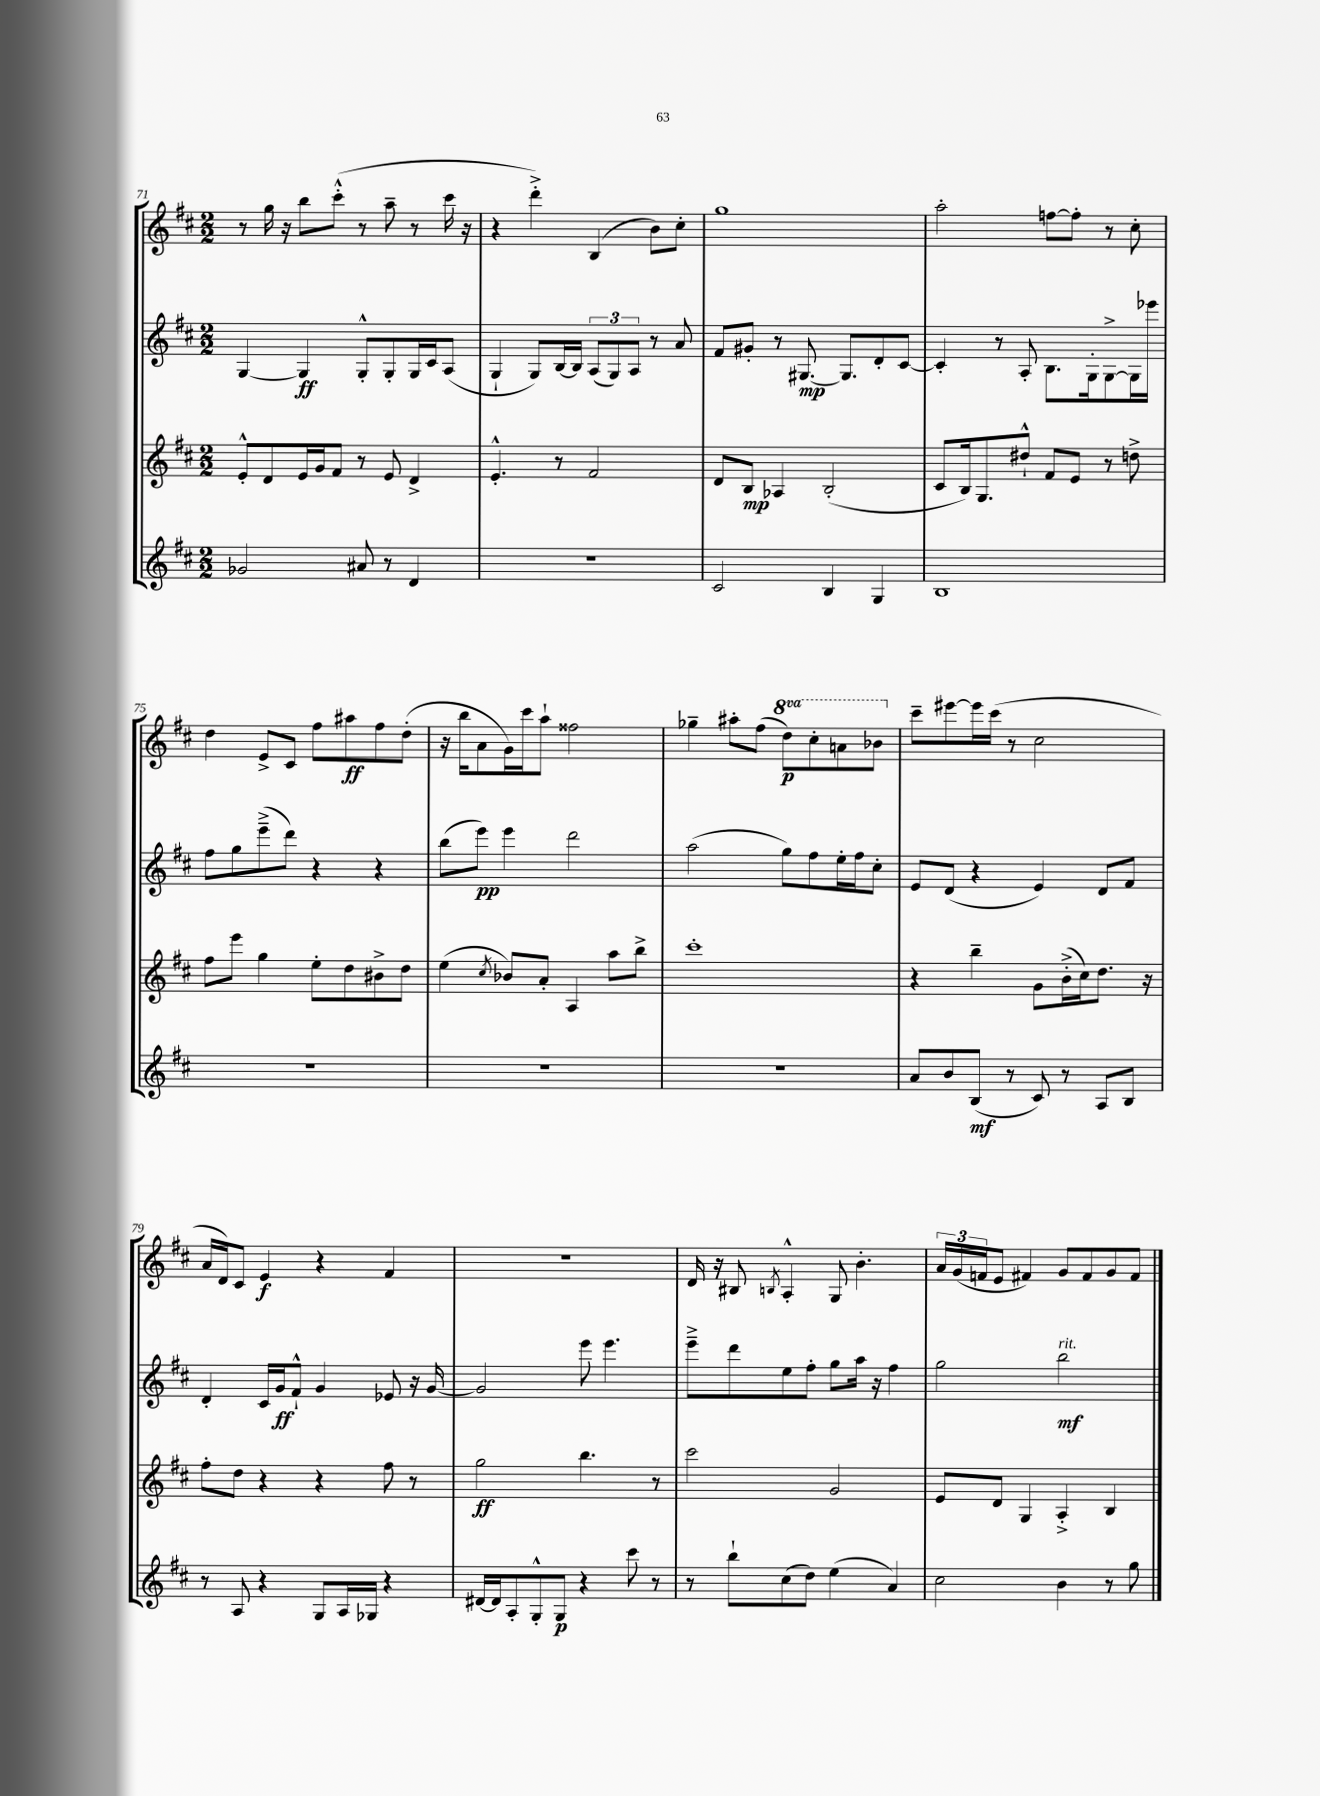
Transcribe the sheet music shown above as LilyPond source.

<<
\new StaffGroup <<
\new Staff = "s0" {
    \clef treble \key d \major \numericTimeSignature \time 2/2 \set Staff.ottavationMarkups = #ottavation-simple-ordinals
    r8 g''16 r16 b''8 cis'''8-.-^( r8 a''8-- r8 cis'''16 r16 |
    r4 d'''4-.->) b4( b'8) cis''8-. |
    g''1 |
    a''2-. f''8~ f''8-. r8 cis''8-. |
    d''4 e'8-> cis'8 fis''8 ais''8\ff fis''8 d''8-.( |
    r16 b''16 a'8 g'16) cis'''16 a''8-! fisis''2 |
    ges''4-- ais''8-. fis''8( \ottava #1 d'''8\p) cis'''8-. a''8 bes''8 \ottava #0 |
    cis'''8-- eis'''8~ eis'''16 cis'''16( r8 cis''2 |
    a'16 d'16) cis'8 e'4\f r4 fis'4 |
    r1 |
    d'16 r16 bis8 \acciaccatura { b8 } a4-.-^ g8 b'4.-. |
    \tuplet 3/2 { a'16 g'16( f'16 } e'8 fis'4) g'8 fis'8 g'8 fis'8 \bar "|." |
}
\new Staff = "s1" {
    \clef treble \key d \major \numericTimeSignature \time 2/2
    g4~ g4\ff g8-.-^ g8-. g16 cis'16 a8( |
    g4-! g8) b16~ b16 \tuplet 3/2 { a8( g8) a8 } r8 a'8 |
    fis'8 gis'8-. r8 gis8.~\mp gis8. d'8-. cis'8~ |
    cis'4-. r8 a8-. b8. g16-. g8~-> g16 ees'''16 |
    fis''8 g''8 e'''8--->( d'''8) r4 r4 |
    b''8( e'''8\pp) e'''4 d'''2 |
    a''2( g''8) fis''8 e''16-. fis''16 cis''8-. |
    e'8 d'8( r4 e'4) d'8 fis'8 |
    d'4-. cis'16 g'16\ff fis'8-!-^ g'4 ees'8 r16 g'16~ |
    g'2 e'''8 e'''4. |
    e'''8---> d'''8 e''8 fis''8-. g''8 a''16 r16 fis''4 |
    g''2 b''2\mf^\markup { \italic "rit." } \bar "|." |
}
\new Staff = "s2" {
    \clef treble \key d \major \numericTimeSignature \time 2/2
    e'8-.-^ d'8 e'16 g'16 fis'8 r8 e'8 d'4-> |
    e'4.-.-^ r8 fis'2 |
    d'8 b8\mp aes4 b2-.( |
    cis'8 b16) g8. dis''8-!-^ fis'8 e'8 r8 d''8-> |
    fis''8 e'''8 g''4 e''8-. d''8 bis'8-> d''8 |
    e''4( \acciaccatura { cis''8 } bes'8) a'8-. a4 a''8 b''8-> |
    cis'''1-. |
    r4 b''4-- g'8 b'16-.->( cis''16) d''8. r16 |
    fis''8-. d''8 r4 r4 fis''8 r8 |
    g''2\ff b''4. r8 |
    cis'''2 g'2 |
    e'8 d'8 g4 a4-.-> b4 \bar "|." |
}
\new Staff = "s3" {
    \clef treble \key d \major \numericTimeSignature \time 2/2
    ges'2 ais'8 r8 d'4 |
    r1 |
    cis'2 b4 g4 |
    b1 |
    R1 |
    R1 |
    R1 |
    a'8 b'8 b8\mf( r8 cis'8) r8 a8 b8 |
    r8 a8 r4 g8 a16 ges16 r4 |
    dis'16~ dis'16 a8-. g8-.-^ g8\p r4 cis'''8 r8 |
    r8 b''8-! cis''8( d''8) e''4( a'4) |
    cis''2 b'4 r8 g''8 \bar "|." |
}
>>
>>
\layout { \context { \Score currentBarNumber = #71 } }
